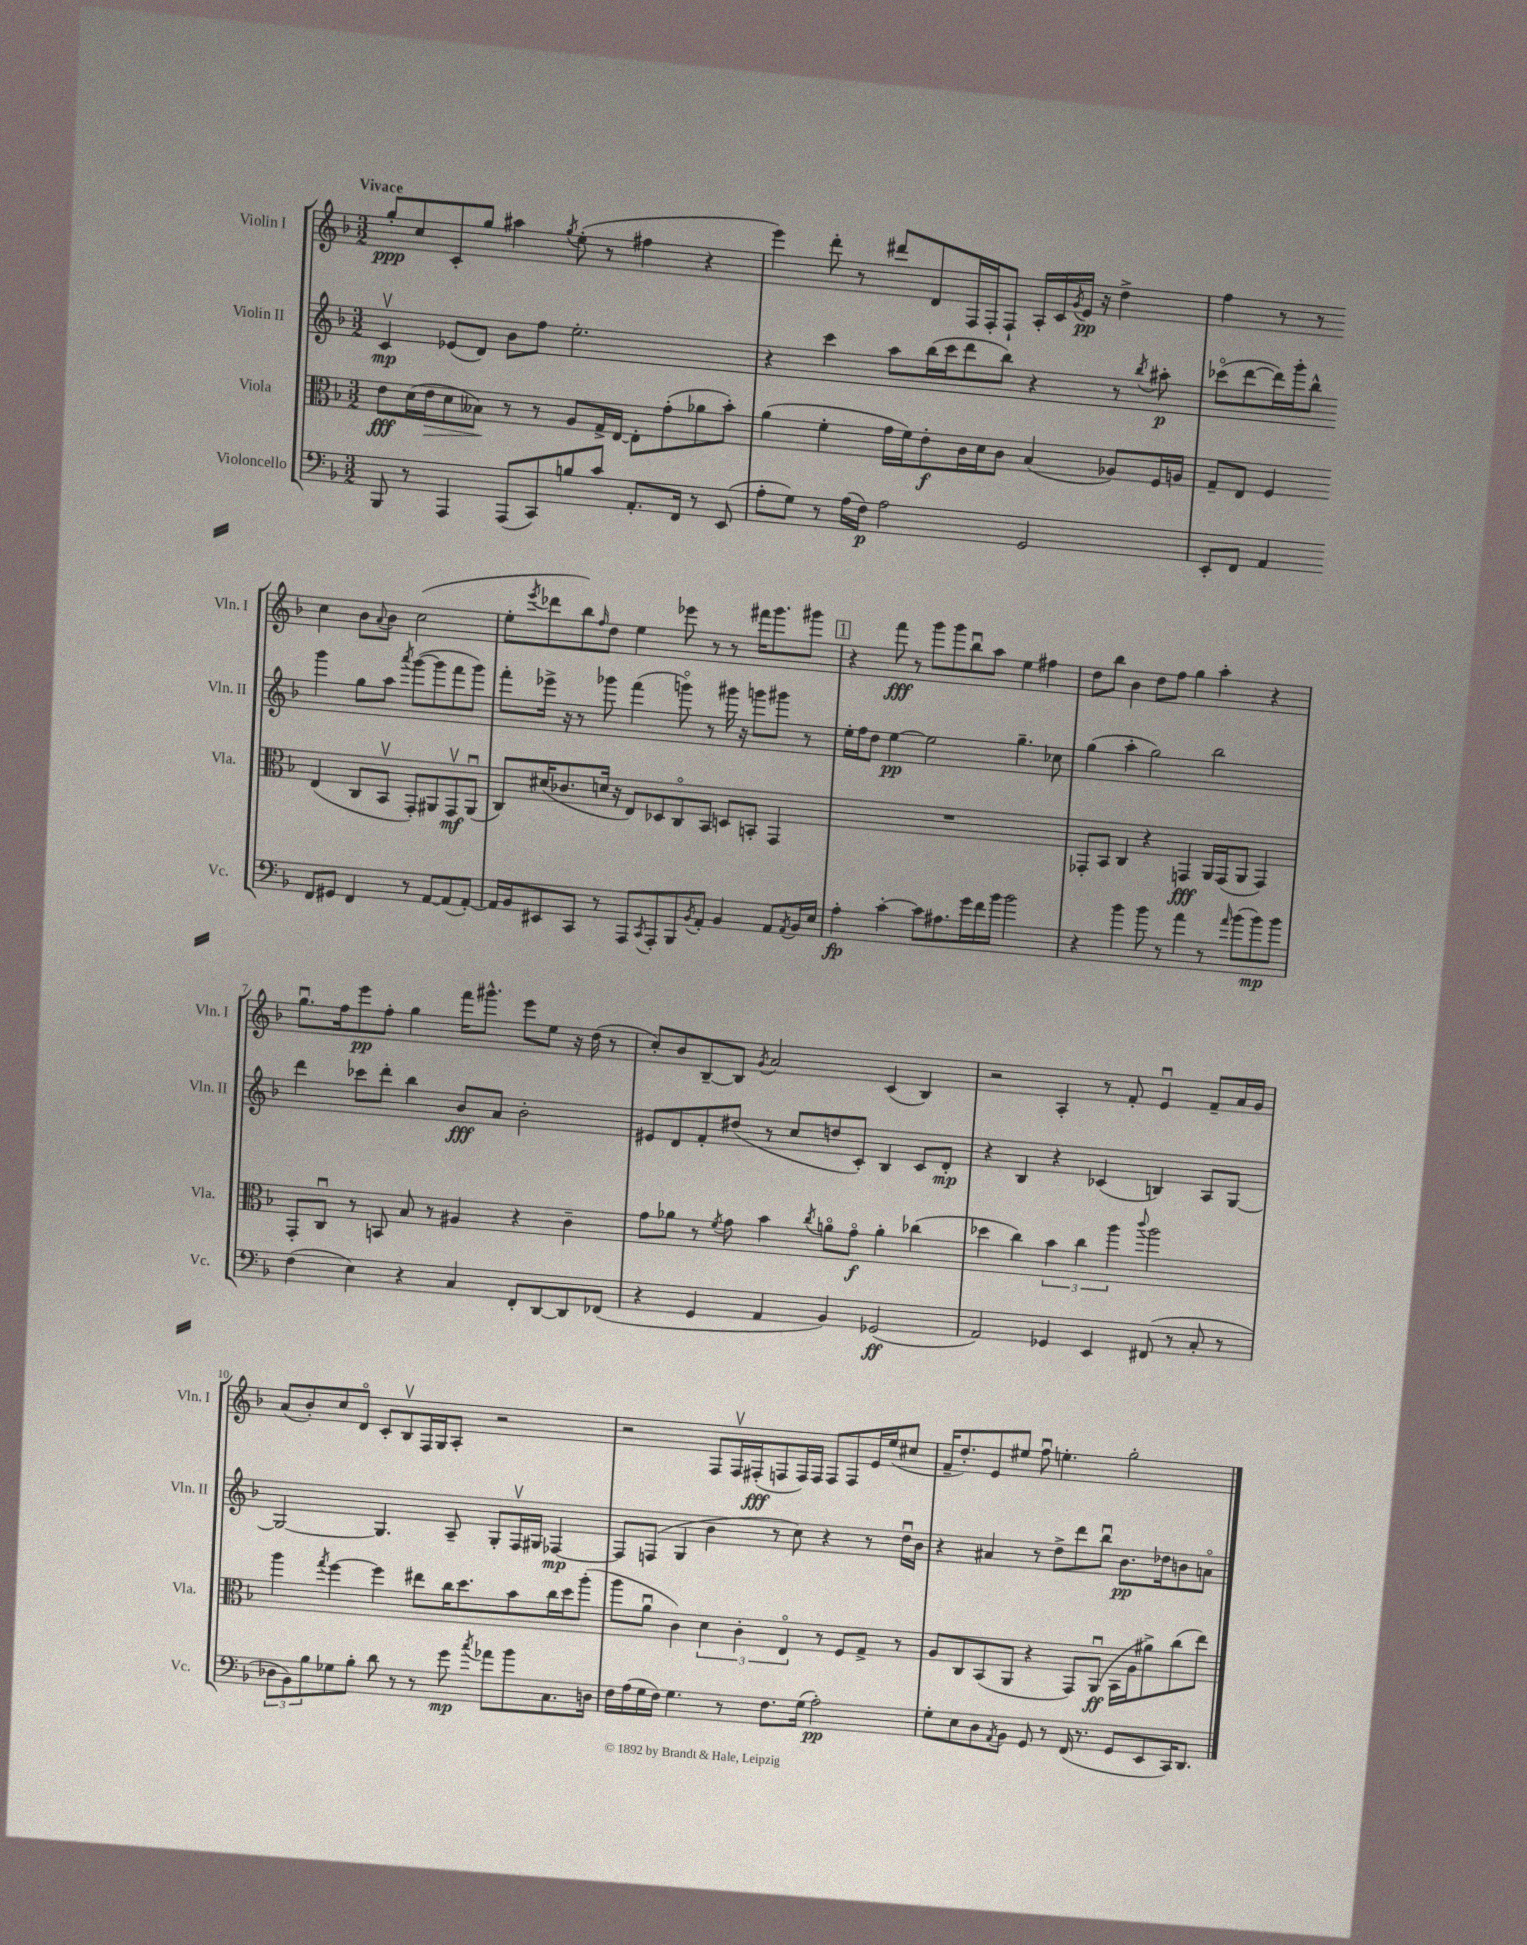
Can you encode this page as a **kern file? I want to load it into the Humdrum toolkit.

**kern	**kern	**kern	**kern
*staff4	*staff3	*staff2	*staff1
*clefF4	*clefC3	*clefG2	*clefG2
*k[b-]	*k[b-]	*k[b-]	*k[b-]
*M3/2	*M3/2	*M3/2	*M3/2
8BBB-	8e	4cv	8gg'
8r	(16d	.	8cc
.	16e	.	.
4AAA	8d	(8e-	8c'
.	8B--)	8d)	8gg
(8AAA	8r	8b-	4aa#
8CC)	8r	8ff	.
.	.	.	8qgg
8B	8A	2.ee'	(8ee'
8c	16G^	.	8r
.	[16E	.	.
8.AA'	8E']	.	4ff#
.	(8g'	.	.
16FF	.	.	.
8r	8a-	.	4r
(8EE	8b-')	.	.
=	=	=	=
8A'	(4a	4r	4eee)
8G)	.	.	.
8r	4f'	4ccc	8ddd'
(16A	.	.	8r
16F)	.	.	.
2A	16g	8aa	8ddd#
.	16f)	.	.
.	8e'	(16bb-	8d
.	.	16ccc	.
.	16c	8ddd	16F
.	16d	.	16F'
.	8c	8bb-)	8F`
2GG	(4B-	4r	16A'
.	.	.	16c
.	.	.	8qg
.	.	.	16e
.	.	.	16r
.	8A-)	8r	4dd^
.	.	8qbb-	.
.	16F	8aa#'	.
.	16A	.	.
=	=	=	=
8EE'	8G~	(8ccc-o	4ff
8FF	8E	[8ddd	.
4AA	4F	16ddd])	8r
.	.	16ggg'	.
.	.	8bb-^^	8r
8FF	(4E	4ggg	4cc
8GG#	.	.	.
4FF	8C	8gg	8b-
.	.	.	8qqa
.	8BB-v	8aa	8b-
.	.	8qaaa	.
8r	8GG')	([8ggg	(2cc
[8AA	8AA#	8ggg]	.
(8AA]	8GGv	8fff	.
[8AA')	(8AA#u	8ggg)	.
=	=	=	=
16AA]	8C)	8fff'	8ee'
16BB-	.	.	.
.	.	.	8qeee
8EE#	(16d#	16eee-^	8ddd-
.	8.c-	16r	.
8CC	.	8r	8bb-)
.	.	.	16qqff
8r	16d	8ggg-	8dd
.	16r	.	.
8AAA	8E)	(4fff	4ee
8qCC	.	.	.
8AAA'	8D-	.	.
8BBB-	8Co	8gggo)	8eee-
8qBB-	.	.	.
8AA'	8BB-	8r	8r
4BB-	8D	16ggg#	8r
.	.	16r	.
.	8BB'	8ggg	16fff#
.	.	.	8.ggg
8AA	4GG	8ggg#	.
8qAA	.	.	.
16BB-	.	8r	8ggg#
16E	.	.	.
=	=	=	=
4A'	1.r	16ee'	4r
.	.	16ff	.
.	.	8dd	.
[4c'	.	[4ee	8fff
.	.	.	8r
8c]	.	2ee]	8ggg
8.A#	.	.	8ggg
.	.	.	8bb-u
16g	.	.	.
16f	.	.	8aa
16b-	.	.	.
2b-	.	4.gg~	4ee
.	.	.	4ff#
.	.	8cc-	.
=	=	=	=
4r	8GG-'	(4gg	8dd
.	8BB-	.	8bb-
4b-	4C	4aa'	4b-
8b-	4r	2gg)	8dd
8r	.	.	8ff
4a	4GG	.	4gg
8r	16AA	2bb-	4aa'
.	(16GG	.	.
16qqa	.	.	.
(8b-	8AA	.	.
8b-)	4GG)	.	4r
8b-	.	.	.
=	=	=	=
(4F	8GG'	4ddd	8.ggu
.	8Cu	.	.
.	.	.	16ff
4E)	8r	8ccc-	8eee
.	8BB	8ddd'	8ff'
4r	8B-	4bb-	4gg
.	8r	.	.
4C	4A#	8b-	16fff
.	.	.	8.ggg#^^
.	.	8a	.
8FF'	4r	2b-'	8eee
[8DD	.	.	8ee
8DD]	4c~	.	16r
.	.	.	(16dd
(8FF-	.	.	8r
=	=	=	=
4r	8g	8e#	8cc')
.	8a-	8d	8b-
4GG	8r	8f'	[8B-~
.	8qf	.	.
.	8g	(8dd#	8B-]
.	.	.	8qg
4AA	4b-	8r	2a
.	.	8cc	.
.	8qcc	.	.
4BB-)	8ao	8dd	.
.	8go	8c')	.
(2GG-	4a'	4B-	(4c
.	(4cc-	8c	4B-)
.	.	8d'	.
=	=	=	=
2AA)	4dd-	4r	2r
.	4cc)	4B-	.
4GG-	6b-	4r	4A'
.	6cc	.	.
4EE	.	(4c-	8r
.	6aa	.	.
.	.	.	8f'
.	8qqccc	.	.
(8FF#	2aa	4B)	4eu
8r	.	.	.
8C'	.	8A	8f~
8r	.	[8G	16a
.	.	.	16g
=	=	=	=
12D-	4aa	2G_	(8a
12BB-)	.	.	.
.	.	.	8b-')
12B-	.	.	.
.	8qgg	.	.
8G-	[4ff	.	8cc
8B-'	.	.	8do
8d	4ff]	4.G]	8c'
8r	.	.	8B-v
8r	8ee#	.	16F
.	.	.	16G
8g	16cc	8A~	8A'
.	8.dd	.	.
8qcc	.	.	.
8a-	.	8G'	2r
8b-	8b-	16Fv	.
.	.	16G#	.
8.C	16cc	[4F-	.
.	16dd	.	.
.	(8aa'	.	.
16D	.	.	.
=	=	=	=
16F	8aa	8F-]	2r
(16A	.	.	.
16G	8au	(8F	.
16F)	.	.	.
4.G	4c)	4G	.
.	6d	4b-	8F
8r	.	.	16Fv
.	6c'	.	.
.	.	.	(16F#'
8.F	.	8r	8F
.	6Eo	.	.
.	.	8cc)	16F)
(16G	.	.	16F
2A')	8r	4r	8F
.	8F	.	8F
.	8G^	8r	16e
.	.	.	(16ee
.	8r	16ddu	8cc#
.	.	16b-	.
=	=	=	=
8G'	8A	4r	16f~
.	.	.	8.dd')
8E	8C	.	.
8D	(8BB-	4a#	8e
8qAA	.	.	.
8BB-	8AA	.	8ee#
8GG	4r	8r	8ffu
8r	.	8dd^	4.ee'
(16FF	8GG)	8ddd	.
8.r	.	.	.
.	(8AAu	8bb-u	.
8GG	16BB-	8.b-	2gg'
.	16A	.	.
8EE	8a#^)	.	.
.	.	16dd-	.
16CC)	(8cc	8b	.
8.DD	.	.	.
.	8ee)	8ao	.
==	==	==	==
*-	*-	*-	*-
